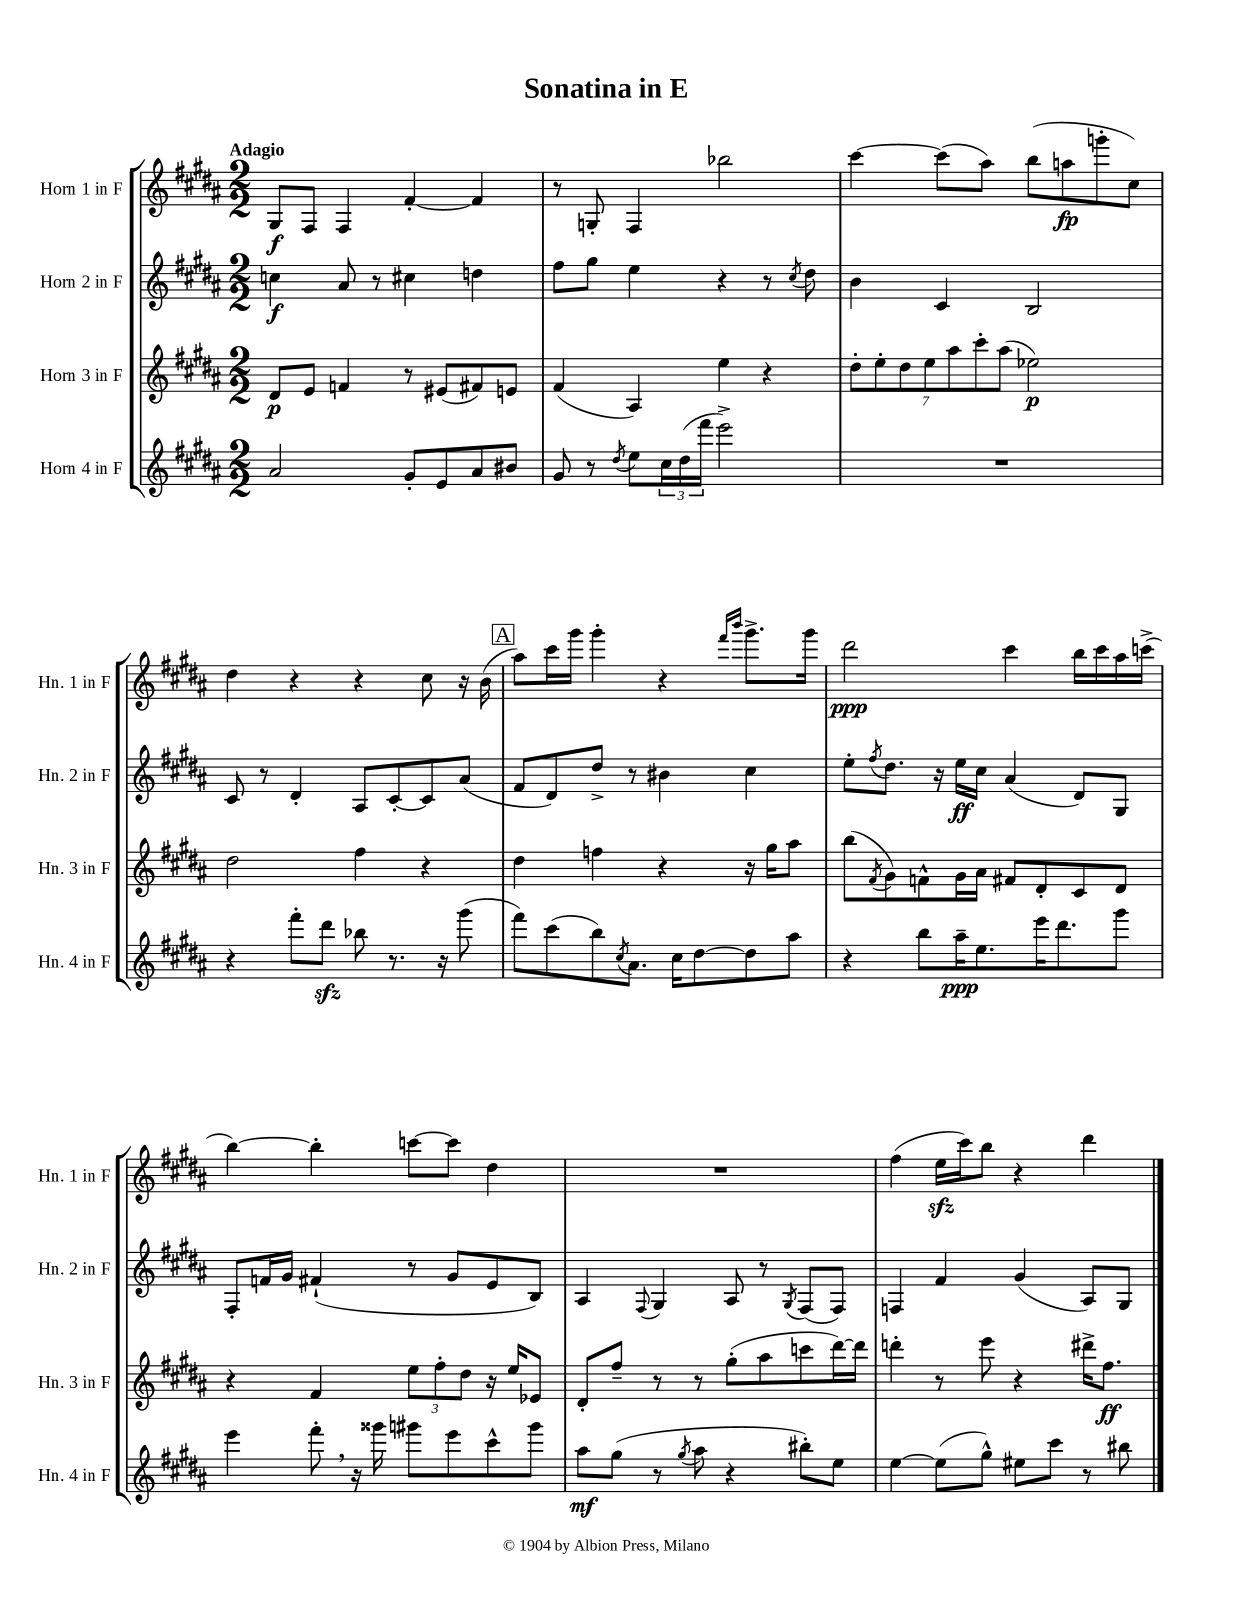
\header { title = "Sonatina in E" }
<<
\new StaffGroup <<
\new Staff = "s0" \with { instrumentName = "Horn 1 in F" shortInstrumentName = "Hn. 1 in F" } {
    \clef treble \key b \major \numericTimeSignature \time 2/2 \tempo "Adagio"
    gis8\f fis8 fis4 fis'4~-. fis'4 |
    r8 g8-. fis4 bes''2 |
    cis'''4~ cis'''8( ais''8) b''8( a''8\fp g'''8-. cis''8) |
    dis''4 r4 r4 cis''8 r16 b'16( |
    \mark \markup { \box "A" } ais''8) cis'''16 gis'''16 gis'''4-. r4 \grace { fis'''16 b'''16 } gis'''8.-> gis'''16 |
    dis'''2\ppp cis'''4 b''16 cis'''16 ais''16 c'''16->( |
    b''4~) b''4-. c'''8~ c'''8 dis''4 |
    R1 |
    fis''4( e''16\sfz cis'''16) b''8 r4 dis'''4 \bar "|." |
}
\new Staff = "s1" \with { instrumentName = "Horn 2 in F" shortInstrumentName = "Hn. 2 in F" } {
    \clef treble \key b \major \numericTimeSignature \time 2/2
    c''4\f ais'8 r8 cis''4 d''4 |
    fis''8 gis''8 e''4 r4 r8 \acciaccatura { cis''8 } dis''8 |
    b'4 cis'4 b2 |
    cis'8 r8 dis'4-. ais8 cis'8~-. cis'8 ais'8( |
    \mark \markup { \box "A" } fis'8 dis'8) dis''8-> r8 bis'4 cis''4 |
    e''8-. \acciaccatura { fis''8 } dis''8. r16 e''16\ff cis''16 ais'4( dis'8) gis8 |
    fis8-. f'16 gis'16 fis'4-!( r8 gis'8 e'8 b8) |
    ais4 \appoggiatura { fis8 } gis4 ais8 r8 \acciaccatura { gis8 } fis8( fis8) |
    f4 fis'4 gis'4( ais8) gis8 \bar "|." |
}
\new Staff = "s2" \with { instrumentName = "Horn 3 in F" shortInstrumentName = "Hn. 3 in F" } {
    \clef treble \key b \major \numericTimeSignature \time 2/2
    dis'8\p e'8 f'4 r8 eis'8( fis'8) e'8 |
    fis'4( ais4) e''4 r4 |
    \tuplet 7/4 { dis''8-. e''8-. dis''8 e''8 ais''8 cis'''8-. ais''8( } ees''2\p) |
    dis''2 fis''4 r4 |
    \mark \markup { \box "A" } dis''4 f''4 r4 r16 gis''16 ais''8 |
    b''8( \acciaccatura { fis'8 } gis'8) f'8-^ gis'16 ais'16 fis'8 dis'8-. cis'8 dis'8 |
    r4 fis'4 \tuplet 3/2 { e''8 fis''8-. dis''8 } r16 e''16 ees'8 |
    dis'8-. fis''8-- r8 r8 gis''8-.( ais''8 c'''8 dis'''16~) dis'''16 |
    d'''4-. r8 e'''8 r4 dis'''16-> fis''8.\ff \bar "|." |
}
\new Staff = "s3" \with { instrumentName = "Horn 4 in F" shortInstrumentName = "Hn. 4 in F" } {
    \clef treble \key b \major \numericTimeSignature \time 2/2
    ais'2 gis'8-. e'8 ais'8 bis'8 |
    gis'8 r8 \acciaccatura { dis''8 } e''8 \tuplet 3/2 { cis''16 dis''16( fis'''16 } e'''2->) |
    R1 |
    r4 fis'''8-. dis'''8\sfz bes''8 r8. r16 gis'''8( |
    \mark \markup { \box "A" } fis'''8) cis'''8( b''8) \acciaccatura { cis''8 } ais'8. cis''16 dis''8~ dis''8 ais''8 |
    r4 b''8 ais''16--\ppp e''8. e'''16 dis'''8. gis'''8 |
    e'''4 fis'''8-. \breathe r16 gisis'''16 gis'''8 e'''8 cis'''8-^ gis'''8 |
    ais''8\mf gis''8( r8 \acciaccatura { gis''8 } ais''8 r4 bis''8-.) e''8 |
    e''4~ e''8( gis''8-^) eis''8 cis'''8 r8 bis''8 \bar "|." |
}
>>
>>
\layout { \context { \Score \remove "Bar_number_engraver" } }
